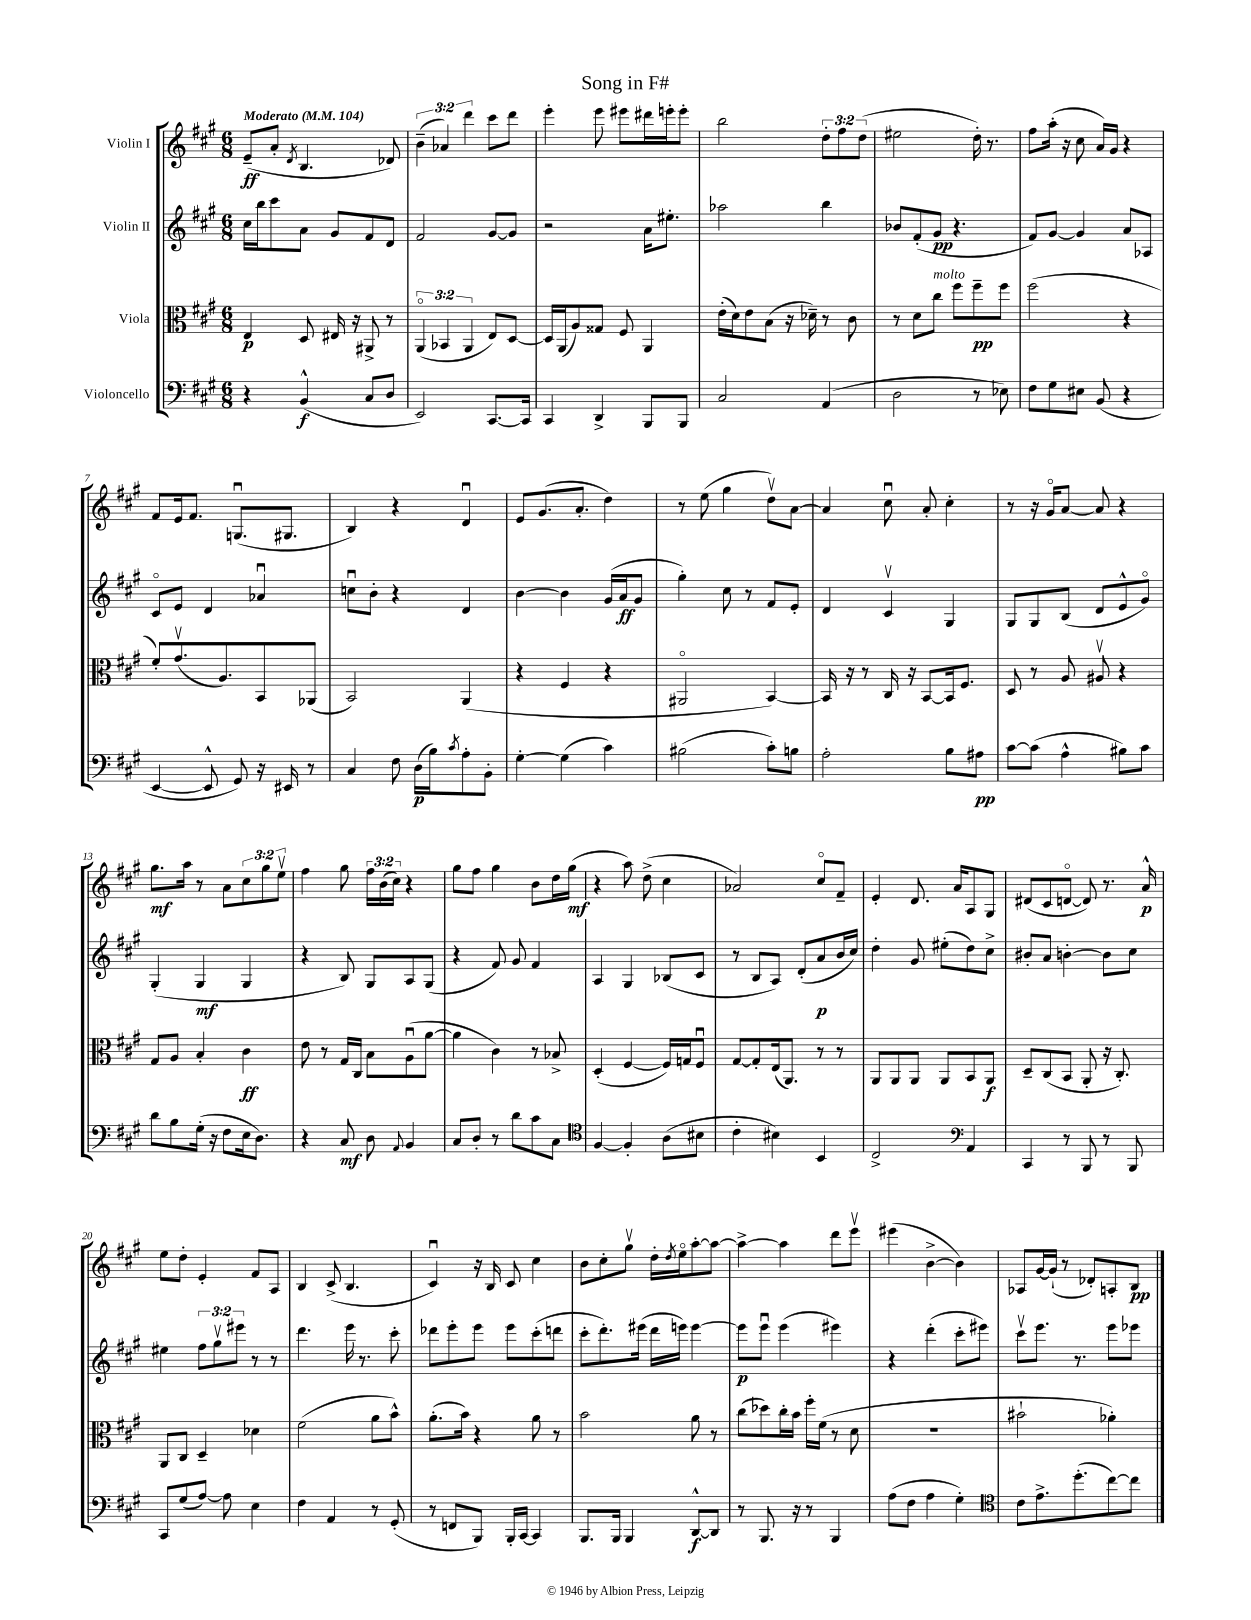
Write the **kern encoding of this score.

**kern	**dynam	**kern	**dynam	**kern	**dynam	**kern	**dynam
*part4	*part4	*part3	*part3	*part2	*part2	*part1	*part1
*staff4	*staff4	*staff3	*staff3	*staff2	*staff2	*staff1	*staff1
*I"Violoncello	*	*I"Viola	*	*I"Violin II	*	*I"Violin I	*
*clefF4	*	*clefC3	*	*clefG2	*	*clefG2	*
*k[f#c#g#]	*	*k[f#c#g#]	*	*k[f#c#g#]	*	*k[f#c#g#]	*
*M6/8	*	*M6/8	*	*M6/8	*	*M6/8	*
*MM104	*	*MM104	*	*MM104	*	*MM104	*
=1	=1	=1	=1	=1	=1	=1	=1
!	!	!	!	!	!	!LO:TX:a:B:t=Moderato	!
4r	.	4E/	p	16cc#\LL	.	(8e~/L	ff
.	.	.	.	16bb\J	.	.	.
.	.	.	.	8ccc#\	.	8a'/J	.
.	.	.	.	.	.	8qd/	.
(4BB^^/	f	8D/	.	8a\J	.	4.B/	.
.	.	16E#X/	.	8g#/L	.	.	.
.	.	16r	.	.	.	.	.
8C#/L	.	8AA#X^/	.	8f#/	.	.	.
8D/J	.	8r	.	8d/J	.	8d-X/)	.
=2	=2	=2	=2	=2	=2	=2	=2
2EE/)	.	(6AA/	.	2f#/	.	(6b~\	.
.	.	6BB-X/	.	.	.	6a-X/)	.
.	.	6AA/	.	.	.	6ddd\	.
[8.CC#/L	.	8E/L)	.	[8g#/L	.	8ccc#\L	.
.	.	[8D/J	.	8g#/J]	.	8ddd\J	.
16CC#/Jk]	.	.	.	.	.	.	.
=3	=3	=3	=3	=3	=3	=3	=3
4CC#/	.	16D/LL]	.	2r	.	4eee'\	.
.	.	(16AA/J	.	.	.	.	.
.	.	8A/)	.	.	.	.	.
4DD^/	.	8G##X/J	.	.	.	8eee\	.
.	.	8F#/	.	.	.	8eee#X\L	.
8BBB/L	.	4AA/	.	16a\KL	.	16ddd#X\L	.
.	.	.	.	8.ee#X'\J	.	16eeen'\J	.
8BBB/J	.	.	.	.	.	8eee'\J	.
=4	=4	=4	=4	=4	=4	=4	=4
2C#/	.	(16e'\LL	.	2aa-X\	.	2bb\	.
.	.	16d\J)	.	.	.	.	.
.	.	8e\	.	.	.	.	.
.	.	(8B\J	.	.	.	.	.
.	.	16r	.	.	.	.	.
.	.	16d-X~\)	.	.	.	.	.
(4AA/	.	8r	.	4bb\	.	12dd'\L	.
.	.	.	.	.	.	12ff#\	.
.	.	8c#\	.	.	.	.	.
.	.	.	.	.	.	(12dd\J	.
=5	=5	=5	=5	=5	=5	=5	=5
2D\	.	8r	.	8b-X/L	.	2ee#X\	.
.	.	8d\L	.	(8f#'/	.	.	.
!	!	!LO:TX:a:i:t=molto	!	!	!	!	!
.	.	8cc#\J	.	8g#/J	pp	.	.
.	.	8ff#\L	.	4.r	.	.	.
8r	.	8ff#~\	pp	.	.	16dd'\)	.
.	.	.	.	.	.	8.r	.
8E-X\)	.	8ff#\J	.	.	.	.	.
=6	=6	=6	=6	=6	=6	=6	=6
8F#\L	.	(2ff#\	.	8f#/L)	.	8ff#\L	.
8G#\	.	.	.	[8g#/J	.	(16aa'\Jk	.
.	.	.	.	.	.	16r	.
8E#X\J	.	.	.	4g#/]	.	8cc#\	.
(8BB/	.	.	.	.	.	16a/LL)	.
.	.	.	.	.	.	16g#/JJ	.
4r	.	4r	.	8a/L	.	4r	.
.	.	.	.	8A-X/J	.	.	.
!!LO:LB:g=z
=7	=7	=7	=7	=7	=7	=7	=7
[4EE/	.	8f#'/L)	.	8c#/L	.	8f#/L	.
.	.	(8.g#v/	.	8e/J	.	16e/k	.
.	.	.	.	.	.	8.f#/J	.
8EE^^/]	.	.	.	4d/	.	.	.
.	.	8.A/)	.	.	.	.	.
8GG#/)	.	.	.	.	.	(8.Gnu/L	.
16r	.	8BB/	.	4a-Xu/	.	.	.
16EE#X/	.	.	.	.	.	8.G#X/J	.
8r	.	(8AA-X/J	.	.	.	.	.
=8	=8	=8	=8	=8	=8	=8	=8
4C#/	.	2BB/)	.	8ccnu\L	.	4B/)	.
.	.	.	.	8b'\J	.	.	.
8F#\	.	.	.	4r	.	4r	.
(16D\LL	p	.	.	.	.	.	.
16B\J)	.	.	.	.	.	.	.
8qc#/	.	.	.	.	.	.	.
8A'\	.	(4AA/	.	4d/	.	4du/	.
8BB'\J	.	.	.	.	.	.	.
=9	=9	=9	=9	=9	=9	=9	=9
[4G#'\	.	4r	.	[4b\	.	8e/L	.
.	.	.	.	.	.	(8.g#/	.
(4G#\]	.	4F#/	.	4b\]	.	.	.
.	.	.	.	.	.	8.a'/J	.
4c#\)	.	4r	.	(16g#/LL	.	4dd\)	.
.	.	.	.	16a/J	ff	.	.
.	.	.	.	8g#/J	.	.	.
=10	=10	=10	=10	=10	=10	=10	=10
(2B#X\	.	2AA#X/	.	4gg#'\)	.	8r	.
.	.	.	.	.	.	(8ee\	.
.	.	.	.	8cc#\	.	4gg#\	.
.	.	.	.	8r	.	.	.
8c#'\L)	.	[4BB/)	.	8f#/L	.	8ddv\L)	.
8Bn\J	.	.	.	8e'/J	.	[8a\J	.
=11	=11	=11	=11	=11	=11	=11	=11
2A'\	.	16BB/]	.	4d/	.	4a/]	.
.	.	16r	.	.	.	.	.
.	.	8r	.	.	.	.	.
.	.	16C#/	.	4c#v/	.	8cc#u\	.
.	.	16r	.	.	.	.	.
.	.	[8BB/L	.	.	.	8a'/	.
8B\L	.	16BB/k]	.	4G#/	.	4cc#'\	.
.	.	8.F#/J	.	.	.	.	.
8A#X\J	pp	.	.	.	.	.	.
=12	=12	=12	=12	=12	=12	=12	=12
[8c#\L	.	8D/	.	8G#/L	.	8r	.
(8c#\J]	.	8r	.	8G#/	.	16r	.
.	.	.	.	.	.	16g#/KL	.
4A^^\	.	8A/	.	(8B/J	.	[8a/J	.
.	.	8A#Xv/	.	8d/L	.	8a/]	.
8B#X\L)	.	4r	.	8e^^/	.	4r	.
8c#\J	.	.	.	8g#/J)	.	.	.
!!LO:LB:g=z
=13	=13	=13	=13	=13	=13	=13	=13
8d\L	.	8G#/L	.	(4G#'/	.	8.gg#\L	mf
8B\	.	8A/J	.	.	.	.	.
.	.	.	.	.	.	16aa\Jk	.
(16G#'\Jk	.	4B'/	.	4G#/	mf	8r	.
16r	.	.	.	.	.	.	.
8F#\L	.	.	.	.	.	8a\L	.
16E\k	.	4c#\	ff	4G#/	.	12cc#\	.
8.D\J)	.	.	.	.	.	.	.
.	.	.	.	.	.	12gg#\	.
.	.	.	.	.	.	12eev\J	.
=14	=14	=14	=14	=14	=14	=14	=14
4r	.	8e\	.	4r	.	4ff#\	.
.	.	8r	.	.	.	.	.
8C#/	mf	16G#/LL	.	8B/)	.	8gg#\	.
.	.	16C#/JJ	.	.	.	.	.
8D\	.	8B\L	.	8G#/L	.	24ff#\LL	.
.	.	.	.	.	.	(24b\	.
.	.	.	.	.	.	24cc#\JJ)	.
8qqAA/	.	.	.	.	.	.	.
4BB/	.	(8Au\	.	8A/	.	4r	.
.	.	[8a\J	.	(8G#/J	.	.	.
=15	=15	=15	=15	=15	=15	=15	=15
8C#/L	.	4a\]	.	4r	.	8gg#\L	.
8D'/J	.	.	.	.	.	8ff#\J	.
8r	.	4c#\)	.	8f#/)	.	4gg#\	.
8d\L	.	.	.	8g#/	.	.	.
8c#\	.	8r	.	4f#/	.	8b\L	.
8C#\J	.	8B-X^/	.	.	.	16dd\L	.
.	.	.	.	.	.	(16gg#\JJ	mf
=16	=16	=16	=16	=16	=16	=16	=16
*clefC4	*	*	*	*	*	*	*
[4F#/	.	(4D'/	.	4A/	.	4r	.
4F#'/]	.	[4F#/	.	4G#/	.	8aa\)	.
.	.	.	.	.	.	(8dd^\	.
(8A\L	.	16F#/LL])	.	(8B-X/L	.	4cc#\	.
.	.	16Gn/J	.	.	.	.	.
8B#X\J	.	8F#u/J	.	8c#/J	.	.	.
=17	=17	=17	=17	=17	=17	=17	=17
4c#'\	.	[8G#/L	.	8r	.	2a-X/)	.
.	.	8G#'/]	.	8B/L	.	.	.
4B#X\)	.	(16E/k	.	8A/J)	.	.	.
.	.	8.AA/J)	.	.	.	.	.
.	.	.	.	(8d'/L	.	.	.
4BB/	.	8r	.	8a/	p	8cc#/L	.
.	.	8r	.	16b/L	.	8f#~/J	.
.	.	.	.	16cc#/JJ)	.	.	.
=18	=18	=18	=18	=18	=18	=18	=18
2C#^/	.	8AA/L	.	4dd'\	.	4e'/	.
.	.	8AA/	.	.	.	.	.
.	.	8AA/J	.	8g#/	.	8.d/	.
.	.	8AA/L	.	(8ee#X'\L	.	.	.
.	.	.	.	.	.	16a/KL	.
*clefF4	*	*	*	*	*	*	*
4AA/	.	8BB/	.	8dd\)	.	8A/	.
.	.	8AA/J	f	8cc#^\J	.	8G#/J	.
=19	=19	=19	=19	=19	=19	=19	=19
4CC#/	.	8D~/L	.	8b#X'/L	.	(8d#X/L	.
.	.	(8C#/	.	8a/J	.	8c#/	.
8r	.	8BB/J	.	[4bn'\	.	[8dn/J	.
8BBB/	.	8AA'/	.	.	.	8d/])	.
8r	.	16r	.	8b\L]	.	8.r	.
.	.	8.C#'/)	.	.	.	.	.
8BBB/	.	.	.	8cc#\J	.	.	.
.	.	.	.	.	.	16a^^/	p
!!LO:LB:g=z
=20	=20	=20	=20	=20	=20	=20	=20
8CC#/L	.	8AA/L	.	4ee#X\	.	8ee\L	.
(8G#/	.	8C#/J	.	.	.	8dd'\J	.
[8A/J)	.	4D~/	.	12ff#\L	.	4e'/	.
.	.	.	.	12gg#v\	.	.	.
8A\]	.	.	.	.	.	.	.
.	.	.	.	12eee#X\J	.	.	.
4E\	.	4d-X\	.	8r	.	8f#/L	.
.	.	.	.	8r	.	8A/J	.
=21	=21	=21	=21	=21	=21	=21	=21
4F#\	.	(2f#\	.	4.ddd\	.	4B/	.
4AA/	.	.	.	.	.	(8c#^/	.
.	.	.	.	16eee\	.	4.B/	.
.	.	.	.	8.r	.	.	.
8r	.	8a\L	.	.	.	.	.
(8GG#'/	.	8b^^\J)	.	8ccc#'\	.	.	.
=22	=22	=22	=22	=22	=22	=22	=22
8r	.	(8.a'\L	.	8ddd-X\L	.	4c#u/)	.
8FFn/L	.	.	.	8eee'\	.	.	.
.	.	16b\Jk)	.	.	.	.	.
8BBB/J)	.	4r	.	8eee\J	.	16r	.
.	.	.	.	.	.	16B/	.
16BBB'/LL	.	.	.	8eee\L	.	8c#/	.
[16CC#/JJ	.	.	.	.	.	.	.
4CC#/]	.	8a\	.	(8ccc#'\	.	4cc#\	.
.	.	8r	.	8dddn\J	.	.	.
=23	=23	=23	=23	=23	=23	=23	=23
8.BBB/L	.	2b\	.	8ccc#'\L	.	8b\L	.
.	.	.	.	8.ddd'\)	.	8cc#'\	.
16BBB/Jk	.	.	.	.	.	.	.
4BBB/	.	.	.	.	.	8gg#v\J	.
.	.	.	.	(16eee#X\Jk	.	.	.
.	.	.	.	16ddd\LL	.	16dd'\LL	.
.	.	.	.	.	.	8qdd/	.
.	.	.	.	16eeen\JJ)	.	16ee\J	.
[8DD^^/L	f	8a\	.	[4eee\	.	[8aa'\	.
8DD/J]	.	8r	.	.	.	8aa\J_	.
=24	=24	=24	=24	=24	=24	=24	=24
8r	.	(8cc#\L	.	8eee\L]	p	4aa^\_	.
8.BBB/	.	8dd-X\)	.	8eeeu\J	.	.	.
.	.	16cc#'\L	.	(4eee\	.	4aa\]	.
16r	.	16b\JJ	.	.	.	.	.
8r	.	16ff#'\LL	.	.	.	.	.
.	.	(16f#\JJ	.	.	.	.	.
4BBB/	.	8r	.	4eee#X\)	.	8ddd\L	.
.	.	8d\	.	.	.	8eeev\J	.
=25	=25	=25	=25	=25	=25	=25	=25
(8A\L	.	2.r	.	4r	.	(4eee#X\	.
8F#\J	.	.	.	.	.	.	.
4A\	.	.	.	(4ddd'\	.	[4b^\	.
4G#'\)	.	.	.	8ccc#'\L	.	4b\])	.
.	.	.	.	8eee#X\J)	.	.	.
=26	=26	=26	=26	=26	=26	=26	=26
*clefC4	*	*	*	*	*	*	*
8c#\L	.	2b#X`\	.	8ccc#v\L	.	8A-X/L	.
8.e^\	.	.	.	8.eee\J	.	[16g#/L	.
.	.	.	.	.	.	(16g#`/JJ]	.
.	.	.	.	.	.	8r	.
(8.dd'\	.	.	.	8.r	.	.	.
.	.	.	.	.	.	8d-X'/L)	.
[8cc#\)	.	4a-X'\)	.	8eee\L	.	8An'/	.
8cc#\J]	.	.	.	8eee-X\J	.	8B/J	pp
==	==	==	==	==	==	==	==
*-	*-	*-	*-	*-	*-	*-	*-
